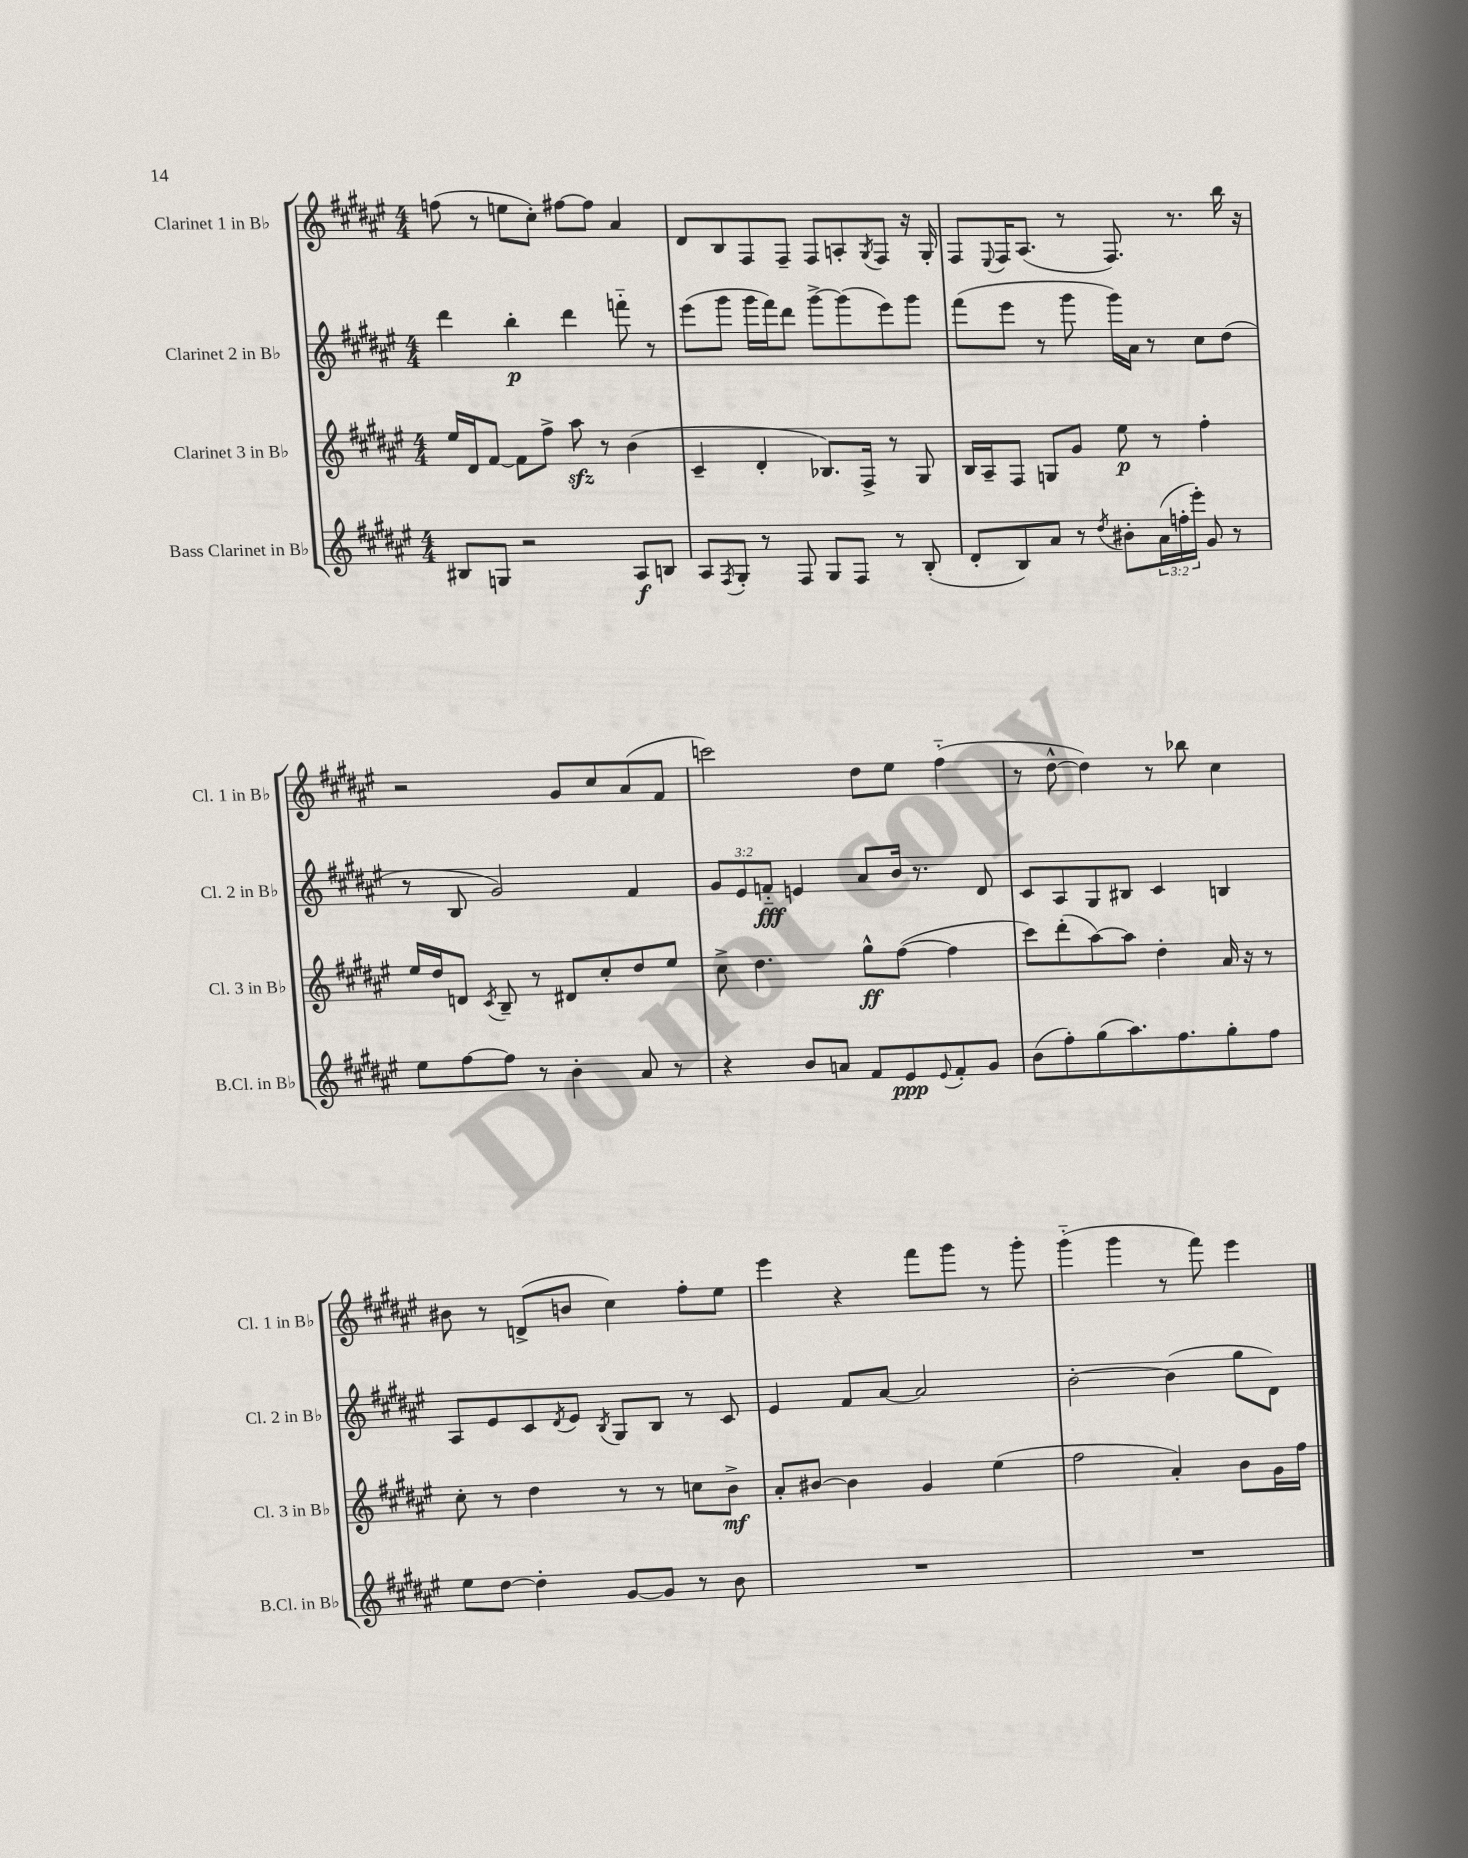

**kern	**kern	**kern	**kern
*staff4	*staff3	*staff2	*staff1
*clefG2	*clefG2	*clefG2	*clefG2
*k[f#c#g#d#a#e#]	*k[f#c#g#d#a#e#]	*k[f#c#g#d#a#e#]	*k[f#c#g#d#a#e#]
*M4/4	*M4/4	*M4/4	*M4/4
8B#	16ee#	4ddd#	(8ff
.	16d#	.	.
8G	[8f#	.	8r
2r	8f#]	4bb'	8ee
.	8ff#^	.	8cc#')
.	8aa#	4ddd#	[8ff#
.	8r	.	8ff#]
8A#	(4b	8fff'~	4a#
8B	.	8r	.
=	=	=	=
8A#	4c#~	(8eee#	8d#
8qF#	.	.	.
8G#'	.	8ggg#	8B
8r	4d#'	16ggg#	8F#
.	.	16fff#)	.
8F#	.	8ddd#	8F#~
8G#	8.B-)	[8ggg#^	8F#
8F#	.	(8ggg#]	8A'
.	16F#^	.	.
.	.	.	8qG#
8r	8r	8eee#)	8F#
(8B'	8G#	8ggg#	16r
.	.	.	16G#'
=	=	=	=
8d#'	16B	(8fff#	8F#
.	16A#~	.	.
.	.	.	8qqE#
8B)	8F#	8eee#	16F#
.	.	.	(8.A#
8a#	8G	8r	.
8r	8g#	8ggg#	8r
8qdd#	.	.	.
8b#'	8ee#	16ggg#)	8.F#)
.	.	16a#	.
(24a#	8r	8r	.
24ff'	.	.	.
.	.	.	8.r
24eee#')	.	.	.
8g#	4ff#'	8cc#	.
8r	.	(8dd#	16bb
.	.	.	16r
=	=	=	=
8ee#	16ee#	8r	2r
.	16dd#	.	.
[8ff#	8d	8B	.
.	8qc#	.	.
8ff#]	8B~	2g#)	.
8r	8r	.	.
4b'	8d#	.	8g#
.	8cc#'	.	8cc#
8a#	8dd#	4f#	(8a#
8r	8ee#	.	8f#
=	=	=	=
4r	8cc#^	12g#	2ccc)
.	.	12e#	.
.	4.dd#	.	.
.	.	12f'~	.
8b	.	4e	.
8a	.	.	.
8f#	8gg#^^	8a#	8dd#
8e#	([8ff#	16b	8ee#
.	.	8.r	.
8qqe#	.	.	.
8f#'	4ff#]	.	(4ff#'~
8g#	.	8d#	.
=	=	=	=
(8b	8ccc#)	8c#	8r
8ff#')	(8ddd#'	8A#	[8dd#^^
(8gg#	[8aa#)	8G#	4dd#])
8.aa#)	8aa#]	8B#	.
.	4dd#'	4c#	8r
8.ff#	.	.	.
.	.	.	8bb-
8gg#'	16a#	4B	4cc#
.	16r	.	.
8ff#	8r	.	.
=	=	=	=
8ee#	8cc#'	8A#	8b#
[8dd#	8r	8e#	8r
4dd#']	4dd#	8c#	(8d^
.	.	8qd#	.
.	.	8e#	8b
.	.	8qB	.
[8g#	8r	8G#	4cc#)
8g#]	8r	8B	.
8r	8cc	8r	8ff#'
8b	8b^	8c#	8ee#
=	=	=	=
1r	8a#'	4e#	4eee#
.	[8b#	.	.
.	4b#]	8f#	4r
.	.	[8a#	.
.	4g#	2a#]	8fff#
.	.	.	8ggg#
.	(4ee#	.	8r
.	.	.	8ggg#'
=	=	=	=
1r	2ff#	[2b'	(4ggg#'~
.	.	.	4ggg#
.	4a#')	(4b]	8r
.	.	.	8fff#)
.	8b	8gg#	4eee#
.	16g#	8d#)	.
.	16ff#	.	.
==	==	==	==
*-	*-	*-	*-
